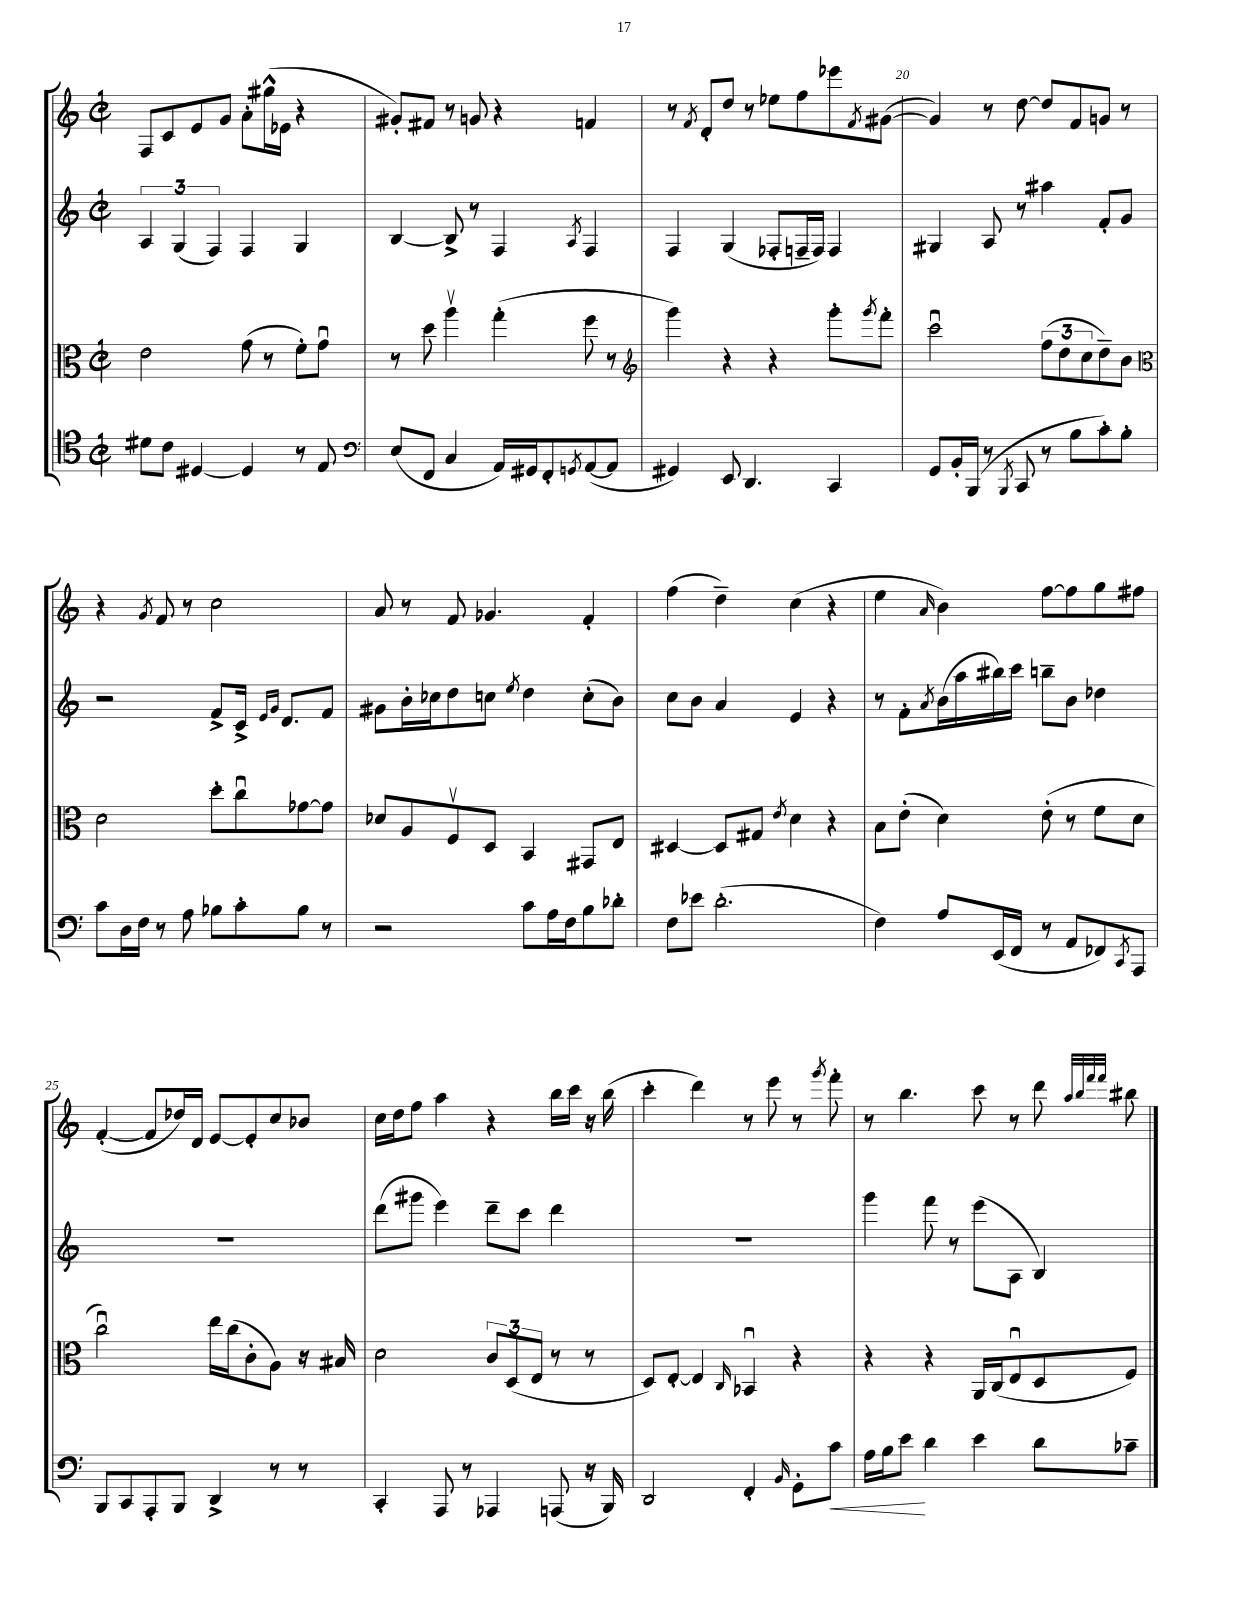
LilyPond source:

<<
\new StaffGroup <<
\new Staff = "s0" {
    \clef treble \key c \major \defaultTimeSignature \time 2/2
    f8 c'8 e'8 g'8 a'8-. gis''16-^( ees'16 r4 |
    gis'8-.) fis'8 r8 g'8 r4 f'4 |
    r8 \acciaccatura { f'8 } d'8-. d''8 r8 ees''8 f''8 ees'''8 \acciaccatura { f'8 } gis'8~( |
    gis'4) r8 d''8~ d''8 f'8 g'8 r8 |
    r4 \acciaccatura { g'8 } f'8 r8 c''2 |
    a'8 r8 f'8 ges'4. f'4-. |
    f''4( d''4--) c''4( r4 |
    e''4 \grace { a'16 } b'4) f''8~ f''8 g''8 fis''8 |
    f'4~-.( f'8 des''16) d'16 e'8~ e'8-. c''8 bes'8 |
    c''16 d''16 f''8 a''4 r4 b''16 c'''16 r16 b''16( |
    c'''4-. d'''4) r8 e'''8 r8 \acciaccatura { g'''8 } f'''8-. |
    r8 b''4. c'''8 r8 d'''8 \grace { a''32 b''32 f'''32 f'''32 } bis''8 \bar "|." |
}
\new Staff = "s1" {
    \clef treble \key c \major \defaultTimeSignature \time 2/2
    \tuplet 3/2 { a4 g4( f4) } f4 g4 |
    b4~ b8-> r8 f4 \acciaccatura { a8 } f4 |
    f4 g4( fes8-. f16-- f16) f4 |
    gis4 a8 r8 ais''4 f'8-. g'8 |
    r2 f'8-> c'16-> \grace { e'16 g'16 } d'8. f'8 |
    gis'8 b'16-. ces''16 d''8 c''8 \acciaccatura { e''8 } d''4 c''8-.( b'8) |
    c''8 b'8 a'4 e'4 r4 |
    r8 f'8-. \acciaccatura { a'8 } b'16( a''16 bis''16) c'''16 b''8-- b'8 des''4 |
    R1 |
    d'''8( gis'''8 e'''4) d'''8-- c'''8 d'''4 |
    R1 |
    g'''4 f'''8 r8 e'''8( a8 b4) \bar "|." |
}
\new Staff = "s2" {
    \clef alto \key c \major \defaultTimeSignature \time 2/2
    e'2 g'8( r8 f'8-.) g'8\downbow |
    r8 d''8 a''4\upbow g''4-.( f''8 r8 |
    \clef treble g'''4) r4 r4 g'''8-. \acciaccatura { g'''8 } f'''8-. |
    c'''2\downbow \tuplet 3/2 { f''8( d''8 c''8 } d''8--) b'8 |
    \clef alto d'2 d''8-. c''8\downbow ges'8~ ges'8 |
    des'8 a8 f8\upbow d8 b,4 gis,8 e8 |
    dis4~ dis8 gis8 \acciaccatura { e'8 } d'4 r4 |
    b8 e'8-.( d'4) e'8-.( r8 f'8 d'8 |
    c''2\downbow) e''16 c''16( c'8-. a8) r16 bis16 |
    d'2 \tuplet 3/2 { c'8 d8( e8 } r8 r8 |
    d8) e8~-. e4 \grace { c16 } bes,4\downbow r4 |
    r4 r4 a,16 c16( e8\downbow d8 f8) \bar "|." |
}
\new Staff = "s3" {
    \clef tenor \key c \major \defaultTimeSignature \time 2/2
    dis'8 c'8 dis4~ dis4 r8 e8 |
    \clef bass e8( f,8 c4 a,16) gis,16 f,8-. \acciaccatura { g,8 } a,8~( a,8 |
    gis,4) e,8 d,4. c,4 |
    g,8 b,16-. b,,16( r8 \acciaccatura { b,,8 } c,8 r8 b8 c'8-.) b8-. |
    c'8 d16 f16 r8 a8 bes8 c'8-. bes8 r8 |
    r2 c'8 a16 f16 b8 des'8-. |
    f8 ees'8 d'2.-.( |
    f4) a8 e,16( f,16 r8 a,8 fes,8) \acciaccatura { c,8 } a,,8 |
    b,,8 c,8 a,,8-. b,,8 d,4-> r8 r8 |
    c,4-. a,,8 r8 aes,,4 a,,8( r16 b,,16) |
    d,2 f,4-. \grace { b,16 } g,8-. c'8\< |
    a16 b16 e'8\! d'4 e'4 d'8 ces'8-- \bar "|." |
}
>>
>>
\layout { \context { \Score currentBarNumber = #17 \override BarNumber.break-visibility = ##(#f #t #t) barNumberVisibility = #(every-nth-bar-number-visible 5) } }
